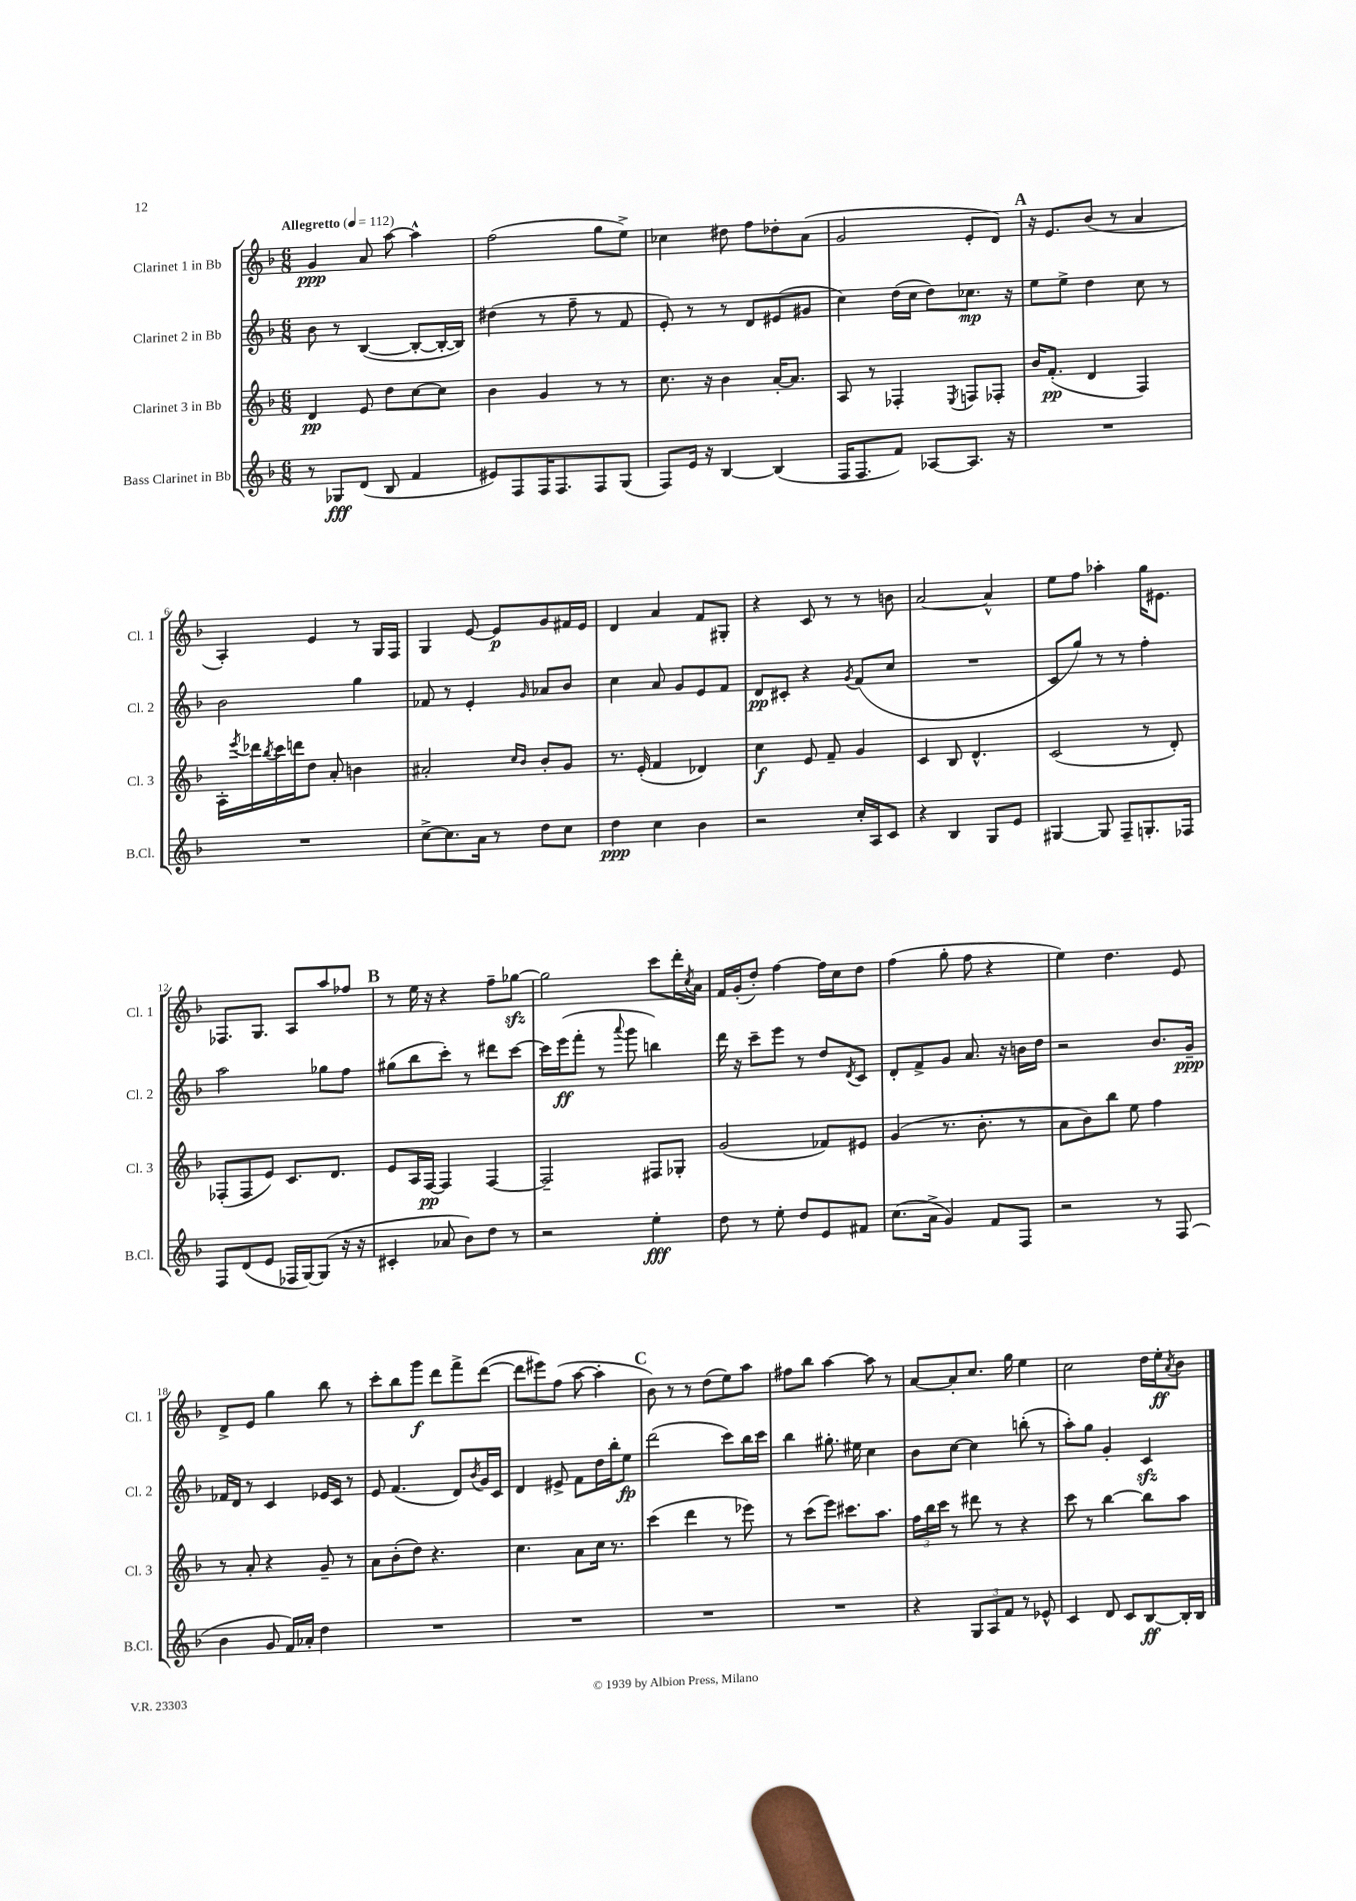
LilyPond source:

<<
\new StaffGroup <<
\new Staff = "s0" \with { instrumentName = "Clarinet 1 in Bb" shortInstrumentName = "Cl. 1" } {
    \clef treble \key f \major \numericTimeSignature \time 6/8 \tempo "Allegretto" 4 = 112
    g'4\ppp a'8 a''8~ a''4-^ |
    f''2( g''8 e''8->) |
    ces''4 dis''8 f''8 des''8-. a'8( |
    g'2 e'8-. d'8) |
    \mark \markup { \bold "A" } r16 e'8. bes'8( r8 a'4 |
    a4-.) e'4 r8 g16 f16 |
    g4 e'8~ e'8\p g'8 fis'16 e'16 |
    d'4 a'4 f'8 gis8-. |
    r4 c'8 r8 r8 b'8 |
    a'2~ a'4-^ |
    e''8 f''8 aes''4-. g''16 eis'8. |
    fes8. g8. a8 a''8 fes''8 |
    \mark \markup { \bold "B" } r8 e''16 r16 r4 f''8-- ges''8~\sfz |
    ges''2 c'''8 d'''16-. \acciaccatura { c''8 } a'16 |
    f'16 g'16-.( d''8-.) f''4~ f''16 c''16 d''8 |
    f''4( g''8-. f''8 r4 |
    e''4) d''4. e'8 |
    d'8-> e'8 g''4 bes''8 r8 |
    c'''8-. bes''8 g'''8\f d'''8 f'''8-> d'''8~( |
    d'''8 eis'''8) f''8( a''8~ a''4-. |
    \mark \markup { \bold "C" } bes'8) r8 r8 d''8( e''8) a''8 |
    fis''8 bes''8 a''4~ a''8 r8 |
    a'8~ a'8-. c''8. g''16 e''4 |
    c''2 d''16 e''16-.\ff \acciaccatura { a'8 } bes'8 \bar "|." |
}
\new Staff = "s1" \with { instrumentName = "Clarinet 2 in Bb" shortInstrumentName = "Cl. 2" } {
    \clef treble \key f \major \numericTimeSignature \time 6/8
    bes'8 r8 bes4~( bes8~-. bes16~-. bes16) |
    dis''4( r8 f''8-- r8 f'8 |
    e'8-.) r8 r8 d'8 eis'8( gis'8 |
    c''4) d''16( c''16 d''8) ces''8.\mp r16 |
    \mark \markup { \bold "A" } e''8 e''8-> d''4 c''8 r8 |
    bes'2 g''4 |
    fes'8 r8 e'4-. \grace { g'16 } aes'8 bes'8 |
    c''4 a'8 g'8 e'8 f'8 |
    d'8\pp cis'8-. r4 \acciaccatura { g'8 } f'8( c''8 |
    R2. |
    c'8 g''8) r8 r8 f''4-. |
    a''2 ges''8 f''8 |
    \mark \markup { \bold "B" } gis''8( bes''8 c'''8-.) r8 dis'''8 c'''8~ |
    c'''16 e'''16\ff( f'''8-. r8 \appoggiatura { a'''8 } g'''8 b''4) |
    d'''16 r16 c'''8-- e'''8 r8 d''8 \acciaccatura { d'8 } c'8 |
    d'8-. f'8-> g'8 a'8. r16 b'16 d''16 |
    r2 bes'8. g'16--\ppp |
    fes'16 d'16 r8 c'4 ees'16 c'16 r8 |
    e'8 f'4.( d'8) \acciaccatura { bes'8 } g'16 c'16 |
    d'4 eis'8-> f'8 d''16 bes''16-. e''8\fp |
    \mark \markup { \bold "C" } d'''2( c'''8) bes''16 c'''16 |
    bes''4 gis''8.-. eis''16 c''4 |
    bes'8 c''8~ c''4 b''8-.( r8 |
    a''8-.) g''8 g'4-. c'4\sfz \bar "|." |
}
\new Staff = "s2" \with { instrumentName = "Clarinet 3 in Bb" shortInstrumentName = "Cl. 3" } {
    \clef treble \key f \major \numericTimeSignature \time 6/8
    d'4\pp e'8 d''8 c''8~ c''8 |
    bes'4 g'4 r8 r8 |
    c''8. r16 bes'4 a'16~-. a'8. |
    a8 r8 fes4-. \acciaccatura { e8 } f8 fes8-. |
    \mark \markup { \bold "A" } bes'16 f'8.-.\pp( d'4 f4) |
    a16-. \acciaccatura { e'''8 } des'''16 \acciaccatura { bes''8 } c'''16 d'''16 d''8 a'8-. b'4 |
    ais'2-. \grace { c''16 bes'16 } bes'8-. g'8 |
    r8. e'16-.( f'4 des'4) |
    c''4\f e'8 f'8-- g'4 |
    c'4 bes8 d'4.-^ |
    c'2( r8 d'8-.) |
    fes8-.( fes8 e'8) c'8. d'8. |
    \mark \markup { \bold "B" } e'8 a16 f16~\pp f4 f4~ |
    f2-- fis8 ges8-. |
    g'2( fes'8) eis'8 |
    g'4( r8. bes'8.-. r8 |
    a'8 bes'8) bes''8 e''8 f''4 |
    r8 a'8-. r4 g'8-- r8 |
    a'8 bes'8-.( d''8) r4. |
    c''4. a'8 c''16 r8. |
    \mark \markup { \bold "C" } c'''4( d'''4 r8 ees'''8) |
    r8 c'''8( e'''8) cis'''8. a''8. |
    \tuplet 3/2 { f''16 bes''16 c'''16 } r8 dis'''8 r8 r4 |
    c'''8 r8 bes''4~ bes''8 a''8 \bar "|." |
}
\new Staff = "s3" \with { instrumentName = "Bass Clarinet in Bb" shortInstrumentName = "B.Cl." } {
    \clef treble \key f \major \numericTimeSignature \time 6/8
    r8 ges8\fff d'8( bes8 f'4 |
    eis'8) f8 f16 f8. f8 g8( |
    f8) e'16 r16 bes4~ bes4( |
    f16 f8. f'8) aes8~ aes8. r16 |
    \mark \markup { \bold "A" } R2. |
    R2. |
    c''8~-> c''8. a'16 r8 d''8 c''8 |
    d''4\ppp c''4 bes'4 |
    r2 c''16-. a16 c'8 |
    r4 bes4 g8 e'8 |
    gis4~ gis8 f8-- g8.-. fes16 |
    f8 d'8( e'8 fes16 g16~) g8( r16 r16 |
    \mark \markup { \bold "B" } cis'4-. aes'8 bes'8) d''8 r8 |
    r2 e''4-.\fff |
    d''8 r8 e''8-. d''8 e'8 fis'8 |
    c''8.( a'16-> g'4) f'8 f8 |
    r2 r8 f8( |
    bes'4 g'8 f'16) aes'16-. d''4 |
    R2. |
    R2. |
    \mark \markup { \bold "C" } R2. |
    R2. |
    r4 \tuplet 3/2 { g8 a8 f'8 } r8 ees'8-^ |
    c'4 d'8 c'8 bes8~\ff bes16-. bes16 \bar "|." |
}
>>
>>
